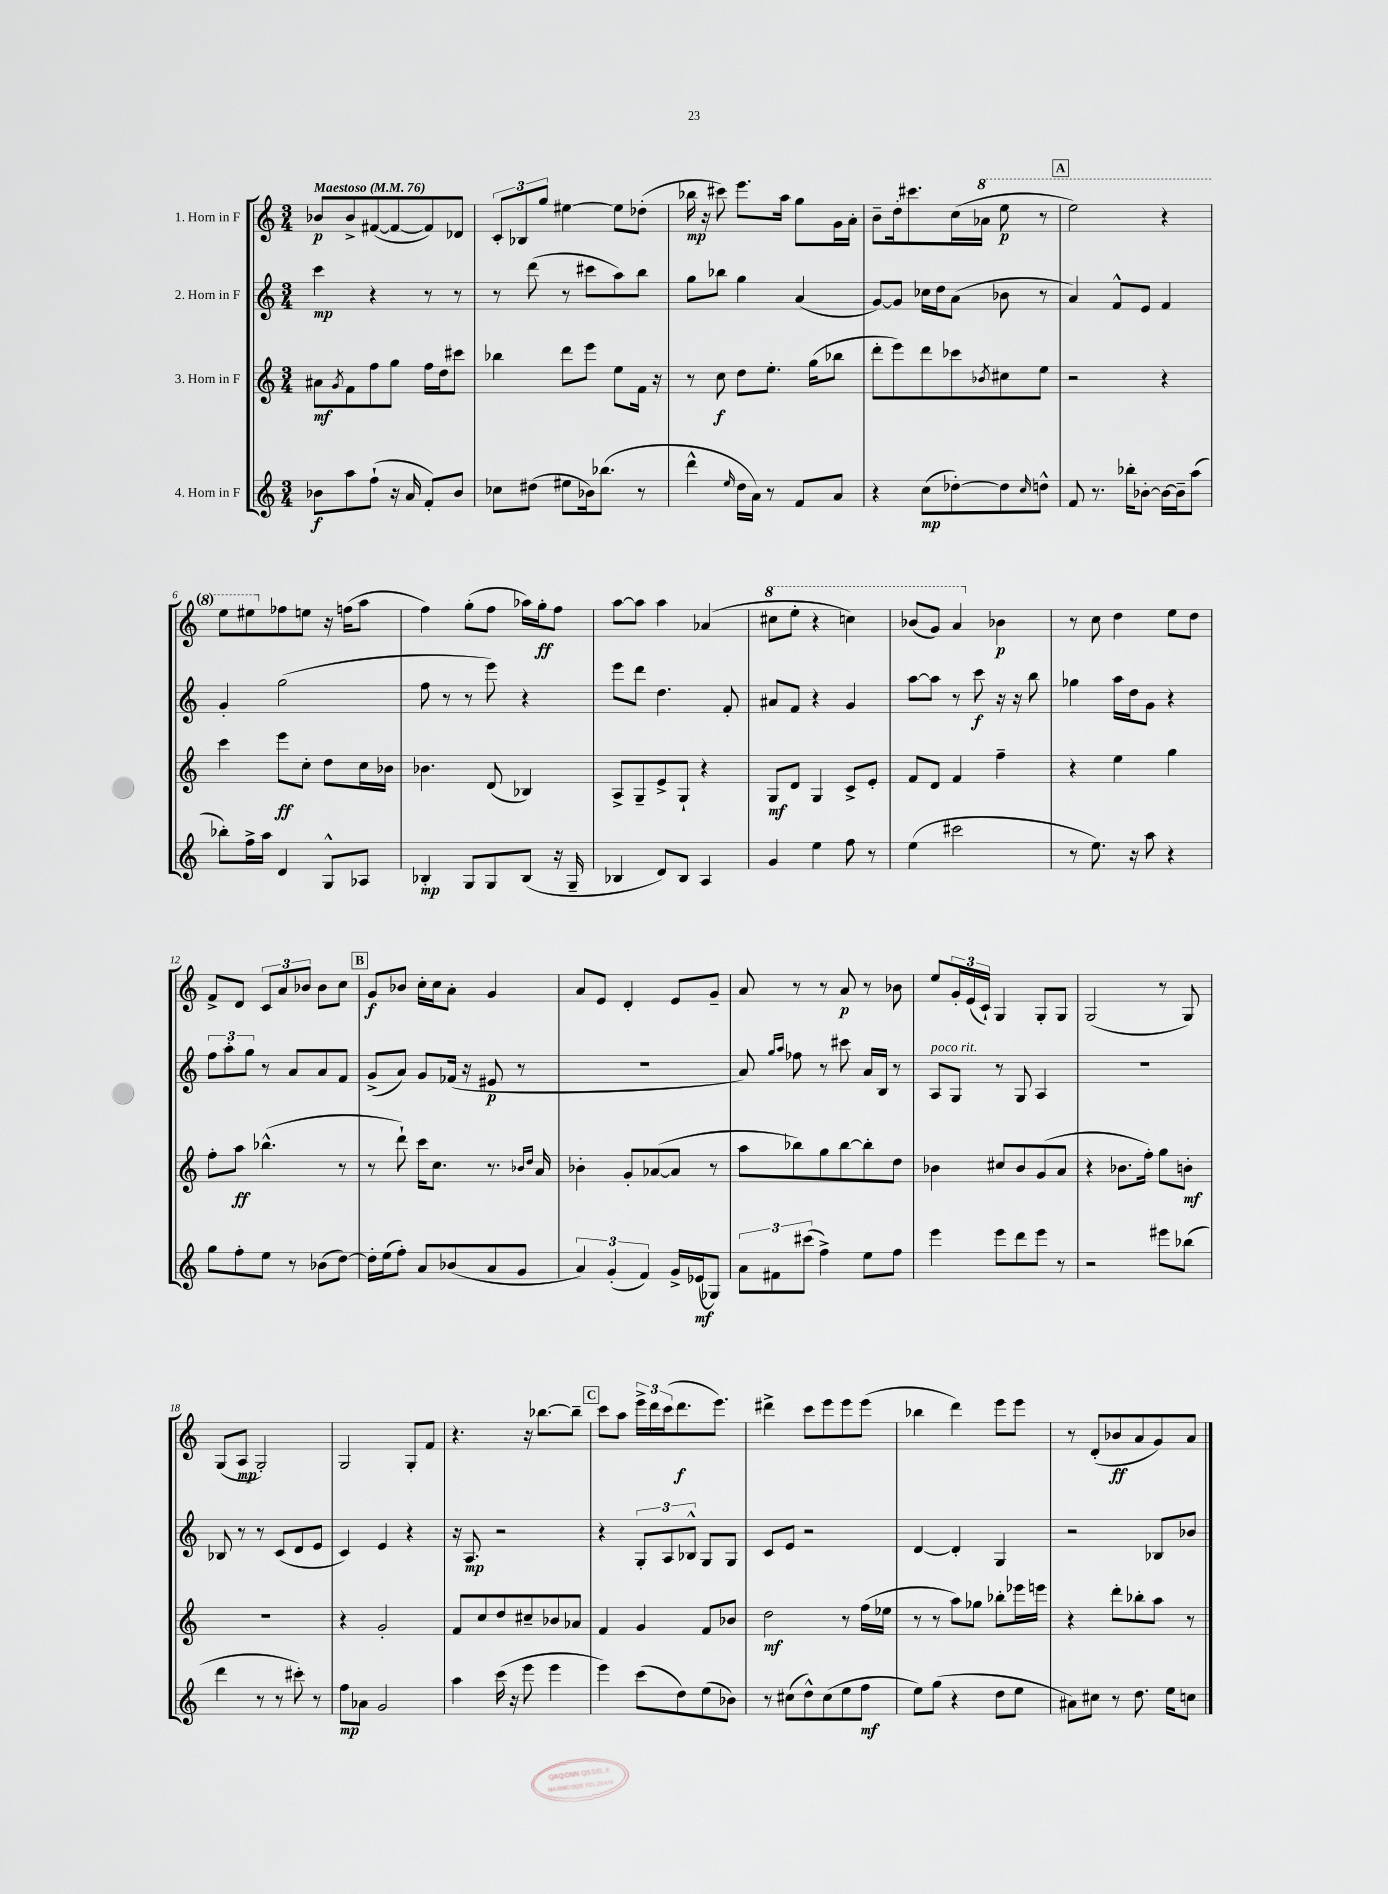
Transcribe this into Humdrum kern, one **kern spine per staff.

**kern	**dynam	**kern	**dynam	**kern	**dynam	**kern	**dynam
*part4	*part4	*part3	*part3	*part2	*part2	*part1	*part1
*staff4	*staff4	*staff3	*staff3	*staff2	*staff2	*staff1	*staff1
*I"4. Horn in F	*	*I"3. Horn in F	*	*I"2. Horn in F	*	*I"1. Horn in F	*
*clefG2	*	*clefG2	*	*clefG2	*	*clefG2	*
*k[]	*	*k[]	*	*k[]	*	*k[]	*
*M3/4	*	*M3/4	*	*M3/4	*	*M3/4	*
*MM76	*	*MM76	*	*MM76	*	*MM76	*
=1	=1	=1	=1	=1	=1	=1	=1
!	!	!	!	!	!	!LO:TX:a:B:t=Maestoso	!
8b-X\L	f	8a#X\L	mf	4ccc\	mp	8b-X/L	p
.	.	8qg/	.	.	.	.	.
8aa\	.	8f\	.	.	.	8b-^/	.
(8ff`\J	.	8ff\	.	4r	.	([8f#X/	.
16r	.	8gg\J	.	.	.	8f#/_	.
16a/	.	.	.	.	.	.	.
8f'/L)	.	16ff\LL	.	8r	.	8f#/])	.
.	.	16dd\J	.	.	.	.	.
8b-/J	.	8ccc#X\J	.	8r	.	8d-X/J	.
=2	=2	=2	=2	=2	=2	=2	=2
8cc-X\L	.	4bb-X\	.	8r	.	12c'/L	.
.	.	.	.	.	.	12B-X/	.
(8dd#X\J	.	.	.	(8ddd\	.	.	.
.	.	.	.	.	.	12gg/J	.
8ee#X\L	.	8ddd\L	.	8r	.	[4ee#X\	.
16b-X\k)	.	8eee\J	.	8ccc#X\L	.	.	.
(8.bb-X\J	.	.	.	.	.	.	.
.	.	8ee\L	.	8aa\)	.	8ee#\L]	.
8r	.	16f\Jk	.	8bb\J	.	(8dd-X'\J	.
.	.	16r	.	.	.	.	.
=3	=3	=3	=3	=3	=3	=3	=3
4ddd^^\	.	8r	.	8gg\L	.	16bb-X\	mp
.	.	.	.	.	.	16r	.
.	.	8cc\	f	8bb-X\J	.	8ccc#X\)	.
16qqee/	.	.	.	.	.	.	.
16dd\LL	.	8dd\L	.	4gg\	.	8.eee\L	.
16a\JJ)	.	.	.	.	.	.	.
8r	.	8.ee'\J	.	.	.	.	.
.	.	.	.	.	.	16aa\Jk	.
8f/L	.	.	.	(4a/	.	8gg\L	.
.	.	(16gg\KL	.	.	.	.	.
8a/J	.	8bb-X\J	.	.	.	16g\L	.
.	.	.	.	.	.	16a'\JJ	.
=4	=4	=4	=4	=4	=4	=4	=4
4r	.	8ddd'\L	.	[8g/L)	.	8b~\L	.
.	.	8eee\)	.	8g/J]	.	16dd'\k	.
.	.	.	.	.	.	8.ccc#X\	.
(8cc\L	mp	8ddd\	.	16cc-X\LL	.	.	.
.	.	.	.	16dd\J	.	.	.
[8dd-X'\)	.	8ccc-X\	.	(8a\J	.	(16cc\L	.
*	*	*	*	*	*	*8va	*
.	.	.	.	.	.	16aa-X\JJ	.
.	.	8qb-X/	.	.	.	.	.
8dd-\]	.	8cc#X\	.	8b-X\	.	8eee\	p
16qqcc/	.	.	.	.	.	.	.
8ddn^^\J	.	8ee\J	.	8r	.	8r	.
!!LO:REH:place=s1:t=A
=5	=5	=5	=5	=5	=5	=5	=5
8f/	.	2r	.	4a/)	.	2eee\)	.
8.r	.	.	.	.	.	.	.
.	.	.	.	8f^^/L	.	.	.
16bb-X'\KL	.	.	.	.	.	.	.
[8b-X'\J	.	.	.	8e/J	.	.	.
16b-\LL_	.	4r	.	4f/	.	4r	.
16b-~\J]	.	.	.	.	.	.	.
(8aa\J	.	.	.	.	.	.	.
!!LO:LB:g=z
=6	=6	=6	=6	=6	=6	=6	=6
8bb-X'\L)	.	4ccc\	.	4g'/	.	8eee\L	.
16ff^\L	.	.	.	.	.	8eee#X\	.
16aa\JJ	.	.	.	.	.	.	.
*	*	*	*	*	*	*X8va	*
4d/	.	8eee\L	ff	(2gg\	.	8ff-X\	.
.	.	8cc'\J	.	.	.	8een\J	.
8G^^/L	.	8dd\L	.	.	.	16r	.
.	.	.	.	.	.	(16ffn\KL	.
8A-X/J	.	16cc\L	.	.	.	8aa\J	.
.	.	16b-X\JJ	.	.	.	.	.
=7	=7	=7	=7	=7	=7	=7	=7
4B-X'/	mp	4.b-X\	.	8ff\	.	4ff\)	.
.	.	.	.	8r	.	.	.
8G/L	.	.	.	8r	.	(8gg'\L	.
8G/	.	(8d/	.	8eee\)	.	8ff\J	.
(8B-/J	.	4B-X/)	.	4r	.	16aa-X\LL)	.
.	.	.	.	.	.	16gg'\J	ff
16r	.	.	.	.	.	8ff\J	.
16G~/	.	.	.	.	.	.	.
=8	=8	=8	=8	=8	=8	=8	=8
4B-X/	.	8A^/L	.	8eee\L	.	[8aa\L	.
.	.	8G~/	.	8ddd\J	.	8aa\J]	.
8d/L)	.	8e^/	.	4.dd\	.	4aa\	.
8B-/J	.	8G`/J	.	.	.	.	.
4A/	.	4r	.	.	.	(4a-X/	.
.	.	.	.	8f'/	.	.	.
=9	=9	=9	=9	=9	=9	=9	=9
*	*	*	*	*	*	*8va	*
4g/	.	8G/L	mf	8a#X/L	.	8ccc#X\L	.
.	.	8d/J	.	8f/J	.	8eee'\J	.
4ee\	.	4G/	.	4r	.	4r	.
8ff\	.	8c^/L	.	4g/	.	4cccn\)	.
8r	.	8e'/J	.	.	.	.	.
=10	=10	=10	=10	=10	=10	=10	=10
(4ee\	.	8f/L	.	[8aa\L	.	(8bb-X/L	.
.	.	8d/J	.	8aa\J]	.	8gg/J)	.
2ccc#X\	.	4f/	.	8r	.	4aa/	.
.	.	.	.	8ccc\	f	.	.
*	*	*	*	*	*	*X8va	*
.	.	4ff~\	.	16r	.	4b-X\	p
.	.	.	.	16r	.	.	.
.	.	.	.	8bb\	.	.	.
=11	=11	=11	=11	=11	=11	=11	=11
8r	.	4r	.	4gg-X\	.	8r	.
8.ee\)	.	.	.	.	.	8cc\	.
.	.	4ee\	.	16aa\LL	.	4dd\	.
16r	.	.	.	16dd\J	.	.	.
8aa\	.	.	.	8g\J	.	.	.
4r	.	4gg\	.	4r	.	8ee\L	.
.	.	.	.	.	.	8dd\J	.
!!LO:LB:g=z
=12	=12	=12	=12	=12	=12	=12	=12
8gg\L	.	8ff'\L	.	12ff\L	.	8f^/L	.
.	.	.	.	12aa'\	.	.	.
8ff'\	.	8aa\J	ff	.	.	8d/J	.
.	.	.	.	12gg\J	.	.	.
8ee\J	.	(4.bb-X^^\	.	8r	.	12c/L	.
.	.	.	.	.	.	12a/	.
8r	.	.	.	8a/L	.	.	.
.	.	.	.	.	.	12b-X/J	.
(8b-X\L	.	.	.	8a/	.	8b-\L	.
[8dd\J)	.	8r	.	8f/J	.	8cc\J	.
!!LO:REH:place=s1:t=B
=13	=13	=13	=13	=13	=13	=13	=13
16dd'\LL]	.	8r	.	(8g^/L	.	8g/L	f
(16ee\J	.	.	.	.	.	.	.
8ff'\J)	.	8ddd`\)	.	8a/J)	.	8b-X/J	.
8a/L	.	16ccc\KL	.	8g/L	.	16cc'\LL	.
.	.	8.cc\J	.	.	.	16cc\J	.
(8b-X/	.	.	.	(16f-X/Jk	.	8a'\J	.
.	.	.	.	16r	.	.	.
8a/	.	8.r	.	8e#X/	p	4g/	.
8g/J	.	.	.	8r	.	.	.
.	.	16qqb-X/LL	.	.	.	.	.
.	.	16qqdd/JJ	.	.	.	.	.
.	.	16a/	.	.	.	.	.
=14	=14	=14	=14	=14	=14	=14	=14
6a/)	.	4b-X'\	.	2.r	.	8a/L	.
.	.	.	.	.	.	8e/J	.
(6g'/	.	.	.	.	.	.	.
.	.	8g'/L	.	.	.	4d'/	.
6f/)	.	.	.	.	.	.	.
.	.	([8a-X/	.	.	.	.	.
16g^/LL	.	8a-/J]	.	.	.	8e/L	.
(16e-X/J	mf	.	.	.	.	.	.
8G-X/J)	.	8r	.	.	.	8g~/J	.
=15	=15	=15	=15	=15	=15	=15	=15
12a\L	.	8aa\L	.	8a/)	.	8a/	.
12f#X\	.	.	.	.	.	.	.
.	.	.	.	16qqgg/LL	.	.	.
.	.	.	.	16qqaa/JJ	.	.	.
.	.	8bb-X\)	.	8ff-X\	.	8r	.
(12ccc#X\J	.	.	.	.	.	.	.
4ff^\)	.	8gg\	.	8r	.	8r	.
.	.	[8bb-\	.	8ccc#X\	.	8a/	p
8ee\L	.	8bb-'\]	.	16a/LL	.	8r	.
.	.	.	.	16B/JJ	.	.	.
8ff\J	.	8dd\J	.	8r	.	8b-X\	.
=16	=16	=16	=16	=16	=16	=16	=16
!	!	!	!	!LO:TX:a:i:t=poco rit.	!	!	!
4eee\	.	4b-X\	.	8A/L	.	8ee/L	.
.	.	.	.	8G/J	.	24g'/L	.
.	.	.	.	.	.	(24e/	.
.	.	.	.	.	.	24c`/JJ)	.
8eee\L	.	8cc#X/L	.	8r	.	4G/	.
8ddd\	.	8b-/	.	8G/	.	.	.
8eee\J	.	(8g/	.	4A/	.	8G'/L	.
8r	.	8a/J	.	.	.	8G/J	.
=17	=17	=17	=17	=17	=17	=17	=17
2r	.	4r	.	2.r	.	(2G/	.
.	.	8.b-X\L	.	.	.	.	.
.	.	16ff'\Jk)	.	.	.	.	.
8eee#X\L	.	8gg\L	.	.	.	8r	.
(8bb-X\J	.	8bn'\J	mf	.	.	8G/)	.
!!LO:LB:g=z
=18	=18	=18	=18	=18	=18	=18	=18
4ddd\	.	2.r	.	8B-X/	.	(8G/L	.
.	.	.	.	8r	.	8A/J	mp
8r	.	.	.	8r	.	2G'/)	.
8r	.	.	.	(8c/L	.	.	.
8ccc#X'\)	.	.	.	8d/	.	.	.
8r	.	.	.	8e/J	.	.	.
=19	=19	=19	=19	=19	=19	=19	=19
8ff\L	mp	4r	.	4c/)	.	2G/	.
8a-X\J	.	.	.	.	.	.	.
2g/	.	2g'/	.	4e/	.	.	.
.	.	.	.	4r	.	8G'/L	.
.	.	.	.	.	.	8f/J	.
=20	=20	=20	=20	=20	=20	=20	=20
4aa\	.	8f/L	.	16r	.	4.r	.
.	.	.	.	8.A/	mp	.	.
.	.	8cc/	.	.	.	.	.
(16ccc\	.	8dd/	.	2r	.	.	.
16r	.	.	.	.	.	.	.
8eee\	.	8cc#X~/	.	.	.	16r	.
.	.	.	.	.	.	[8.bb-X\L	.
4eee\	.	8b-X/	.	.	.	.	.
.	.	8a-X/J	.	.	.	8bb-~\J]	.
!!LO:REH:place=s1:t=C
=21	=21	=21	=21	=21	=21	=21	=21
4eee\)	.	4f/	.	4r	.	8ccc\L	.
.	.	.	.	.	.	8aa\J	.
(8ccc\L	.	4g/	.	12G'/L	.	24eee^\LL	.
.	.	.	.	.	.	24ddd\	.
.	.	.	.	12A/	.	(24ccc\J	.
8dd\)	.	.	.	.	.	8.ddd\	f
.	.	.	.	12B-X^^/J	.	.	.
(8ee\	.	8f/L	.	8G/L	.	.	.
.	.	.	.	.	.	8.eee\J)	.
8b-X\J)	.	8b-X/J	.	8G/J	.	.	.
=22	=22	=22	=22	=22	=22	=22	=22
8r	.	2dd\	mf	8c/L	.	4ddd#X^\	.
(8cc#X\L	.	.	.	8e/J	.	.	.
8dd^^\)	.	.	.	2r	.	8ccc\L	.
(8cc#\	.	.	.	.	.	8eee\	.
8ee\	.	8r	.	.	.	8eee\	.
8ff\J	mf	(16ff\LL	.	.	.	(8eee\J	.
.	.	16ee-X\JJ	.	.	.	.	.
=23	=23	=23	=23	=23	=23	=23	=23
8ee\L)	.	8r	.	[4d/	.	4bb-X\	.
(8gg\J	.	8r	.	.	.	.	.
4r	.	8aa\L)	.	4d'/]	.	4ddd\)	.
.	.	8gg-X\J	.	.	.	.	.
8dd\L	.	8bb-X'\L	.	4G/	.	8eee\L	.
8ee\J	.	16eee-X\L	.	.	.	8eee\J	.
.	.	16eeen\JJ	.	.	.	.	.
=24	=24	=24	=24	=24	=24	=24	=24
8a#X\L)	.	4r	.	2r	.	8r	.
8cc#X\J	.	.	.	.	.	(8d'/L	.
8r	.	8ddd'\L	.	.	.	8b-X/	ff
8.dd\	.	8bb-X'\	.	.	.	8a/	.
.	.	8aa\J	.	8B-X/L	.	8g/)	.
16ee\KL	.	.	.	.	.	.	.
8ccn\J	.	8r	.	8b-X/J	.	8a/J	.
==	==	==	==	==	==	==	==
*-	*-	*-	*-	*-	*-	*-	*-
